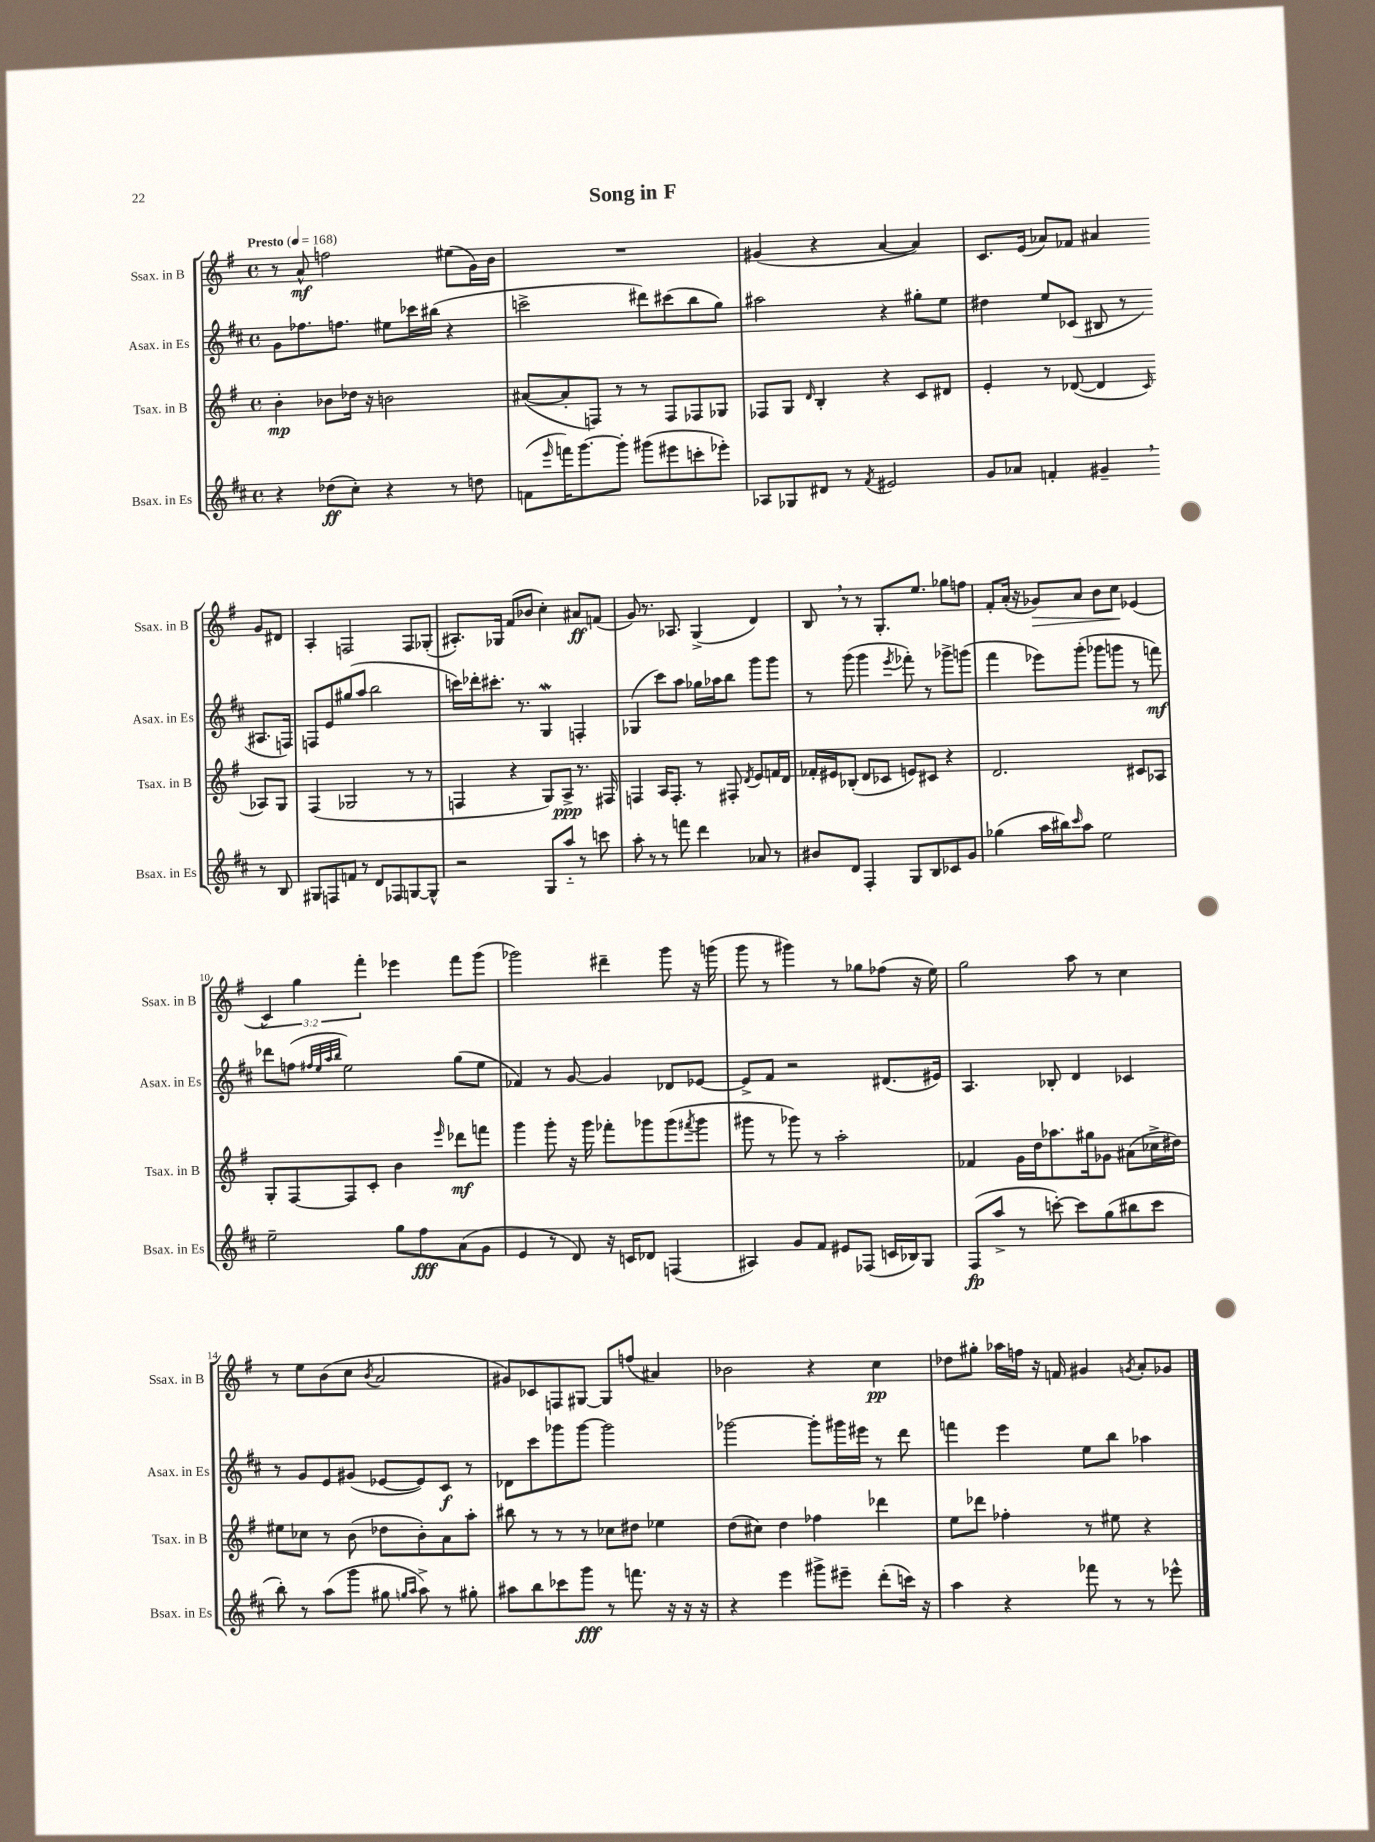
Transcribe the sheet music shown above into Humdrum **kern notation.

**kern	**kern	**kern	**kern
*staff4	*staff3	*staff2	*staff1
*clefG2	*clefG2	*clefG2	*clefG2
*k[f#c#]	*k[f#]	*k[f#c#]	*k[f#]
*M4/4	*M4/4	*M4/4	*M4/4
*met(c)	*met(c)	*met(c)	*met(c)
*MM168	*MM168	*MM168	*MM168
4r	4b'	8g	8r
.	.	8.ff-	8a^^
(8dd-	8b-	.	2ff
.	.	8.ff	.
8cc#')	16dd-	.	.
.	16r	.	.
4r	2b	8ee#	.
.	.	16ccc-	.
.	.	(16bb#	.
8r	.	4r	(8ee#
8dd	.	.	16g)
.	.	.	16b
=	=	=	=
(8f	([8a#	2ccc^	1r
16qqeee	.	.	.
16fff)	8a#']	.	.
[8.ggg	.	.	.
.	8F)	.	.
8ggg']	8r	.	.
(8ggg#	8r	8ddd#)	.
8eee#	8F	(8ccc#	.
8ccc'	8F-	8bb	.
8eee-')	8G-	8gg)	.
=	=	=	=
8A-	8F-	2aa#	(4g#
8G-	8G	.	.
.	16qqd	.	.
8d#	4B'	.	4r
8r	.	.	.
8qf#	.	.	.
2e#	4r	4r	[4a
.	8c	8gg#'	4a])
.	8d#	8ee	.
=	=	=	=
8g	4e'	4dd#	8.c
8a-	.	.	.
.	.	.	(16e
4f'	8r	8ee	8a-)
.	([8d-	(8c-	8f-
4g#~	4d-]	8B#	4a#
.	.	8r	.
.	16qqc	.	.
8r	8A-)	8.A#	8g
8B	8G	.	8d#
.	.	16F)	.
=	=	=	=
8G#	(4F#	8F	4A'
8F	.	8e	.
8f	2G-	(8gg#	2F
8r	.	8aa	.
8d	.	2bb	.
8F-	.	.	.
[8G	8r	.	8F
8G^^]	8r	.	(8G-'
=	=	=	=
2r	4F	16ccc)	8.A#')
.	.	16ddd-'	.
.	.	8.ccc#'	.
.	.	.	16G-
.	4r	.	(8f#
.	.	8.r	.
.	.	.	8b-
8G	8G)	4G	4cc')
8aa'~	8A^	.	.
8r	8.r	4F'	8a#
8ccc	.	.	(8f
.	16F#	.	.
=	=	=	=
8aa'	4F	(4G-	8g)
8r	.	.	8.r
8r	16A	8ccc#)	.
.	8.F'	.	8.A-
8fff	.	8aa	.
4ddd	8r	16gg-	(4G^
.	.	16aa-	.
.	8F#'	8bb	.
.	8qd	.	.
8a-	8e	8ggg	4d)
8r	16f	8ggg	.
.	16d	.	.
=	=	=	=
8b#	16f-'	8r	8B
.	16e#	.	.
8d	(8B-'	(8ggg	8r
4F#'	8d	4ggg	8r
.	8c-	.	8.G'
.	.	8qeee	.
8G	8e)	8fff-')	.
.	.	.	8.ee
8B	8c#	8r	.
8c-	4r	8ggg-^	8gg-
8g	.	(8ggg	8ff
=	=	=	=
(4gg-	2.d	4fff#	8f#'
.	.	.	(16a'
.	.	.	16r
16aa	.	8eee-)	8g-)
16bb#)	.	.	.
16qqccc#	.	.	.
8aa	.	(8ggg'	8a
2ee	.	8ggg-	8b
.	.	8ggg	8cc
.	8c#	8r	(4e-
.	8A-	8fff)	.
=	=	=	=
2ee~	8G'	8ddd-	6c)
.	[8F#	(8ff	.
.	.	.	6gg
.	.	32qqff#	.
.	.	32qqee	.
.	.	32qqaa	.
.	.	32qqbb	.
.	8F#]	2ee)	.
.	.	.	6fff#'
.	8c'	.	.
8gg	4b	.	4eee-
8ff#	.	.	.
.	16qqeee	.	.
(8a	8ddd-	(8gg	8fff#
8g	8fff	8ee	(8ggg
=	=	=	=
4e	4ggg	4f-)	2ggg-)
8r	8ggg'	8r	.
8d)	16r	[8g	.
.	16ggg	.	.
16r	8fff-'	4g]	4ddd#~
16c	.	.	.
8d-	8ggg-	.	.
(4F	(8ggg-	8d-	8ggg-
.	8qfff#	.	.
.	8ggg-	[8e-	16r
.	.	.	(16ggg
=	=	=	=
4A#)	8ggg#	8e-^]	8ggg
.	8r	8f#	8r
8g	8ggg-)	2r	4ggg#)
8f#	8r	.	.
8e#	2aa'	.	8r
(8F-	.	.	8gg-
16c	.	(8.d#	(8ff-
16B-)	.	.	.
8G	.	.	16r
.	.	16e#)	16ee)
=	=	=	=
(8F#	4f-	4.A	2gg
8aa^	.	.	.
8r	16g	.	.
.	16dd	.	.
[8ccc')	8.aa-	8B-'	.
8ccc]	.	4d	8aa
.	16gg#	.	.
(8gg	8g-	.	8r
8bb#	(8a#	4c-	4cc
8ccc	16cc-^	.	.
.	16dd#)	.	.
=	=	=	=
8bb')	8ee#	8r	8r
8r	8cc-	8g	8ee
(8aa	8r	8e	(8b
8ggg	(8b	(8g#	8cc
.	.	.	8qb
8gg#	8dd-	[8e-	2a
16qqgg	.	.	.
16qqaa	.	.	.
8aa^)	8b')	8e-])	.
8r	8a	8c#	.
8gg#'	8aa'	8r	.
=	=	=	=
8aa#	8bb#	8d-	8g#)
8bb	8r	8ccc#	8c-
8ccc-	8r	8ggg-	8F
8ggg	8r	[8ggg-	[8G#
8r	8cc-	2ggg-]	8G#]
8.fff	8dd#	.	(8ff
.	4ee-	.	4a#)
16r	.	.	.
16r	.	.	.
16r	.	.	.
=	=	=	=
4r	(8dd	[2ggg-	2b-
.	8cc#)	.	.
4eee	4dd	.	.
8ggg#^	4ff-	8ggg-']	4r
8eee#~	.	16ggg#	.
.	.	16eee#	.
(8ddd'	4ddd-	8r	4cc
16ccc)	.	8ddd	.
16r	.	.	.
=	=	=	=
4aa	8ee	4fff	8dd-
.	8ddd-	.	8gg#'
4r	4ff-'	4eee	16aa-
.	.	.	16ff
.	.	.	16r
.	.	.	16f
8fff-	8r	8ee	4g#
8r	8ee#	8bb	.
.	.	.	8qg
8r	4r	4aa-	8a'
8eee-^^	.	.	8g-
==	==	==	==
*-	*-	*-	*-
